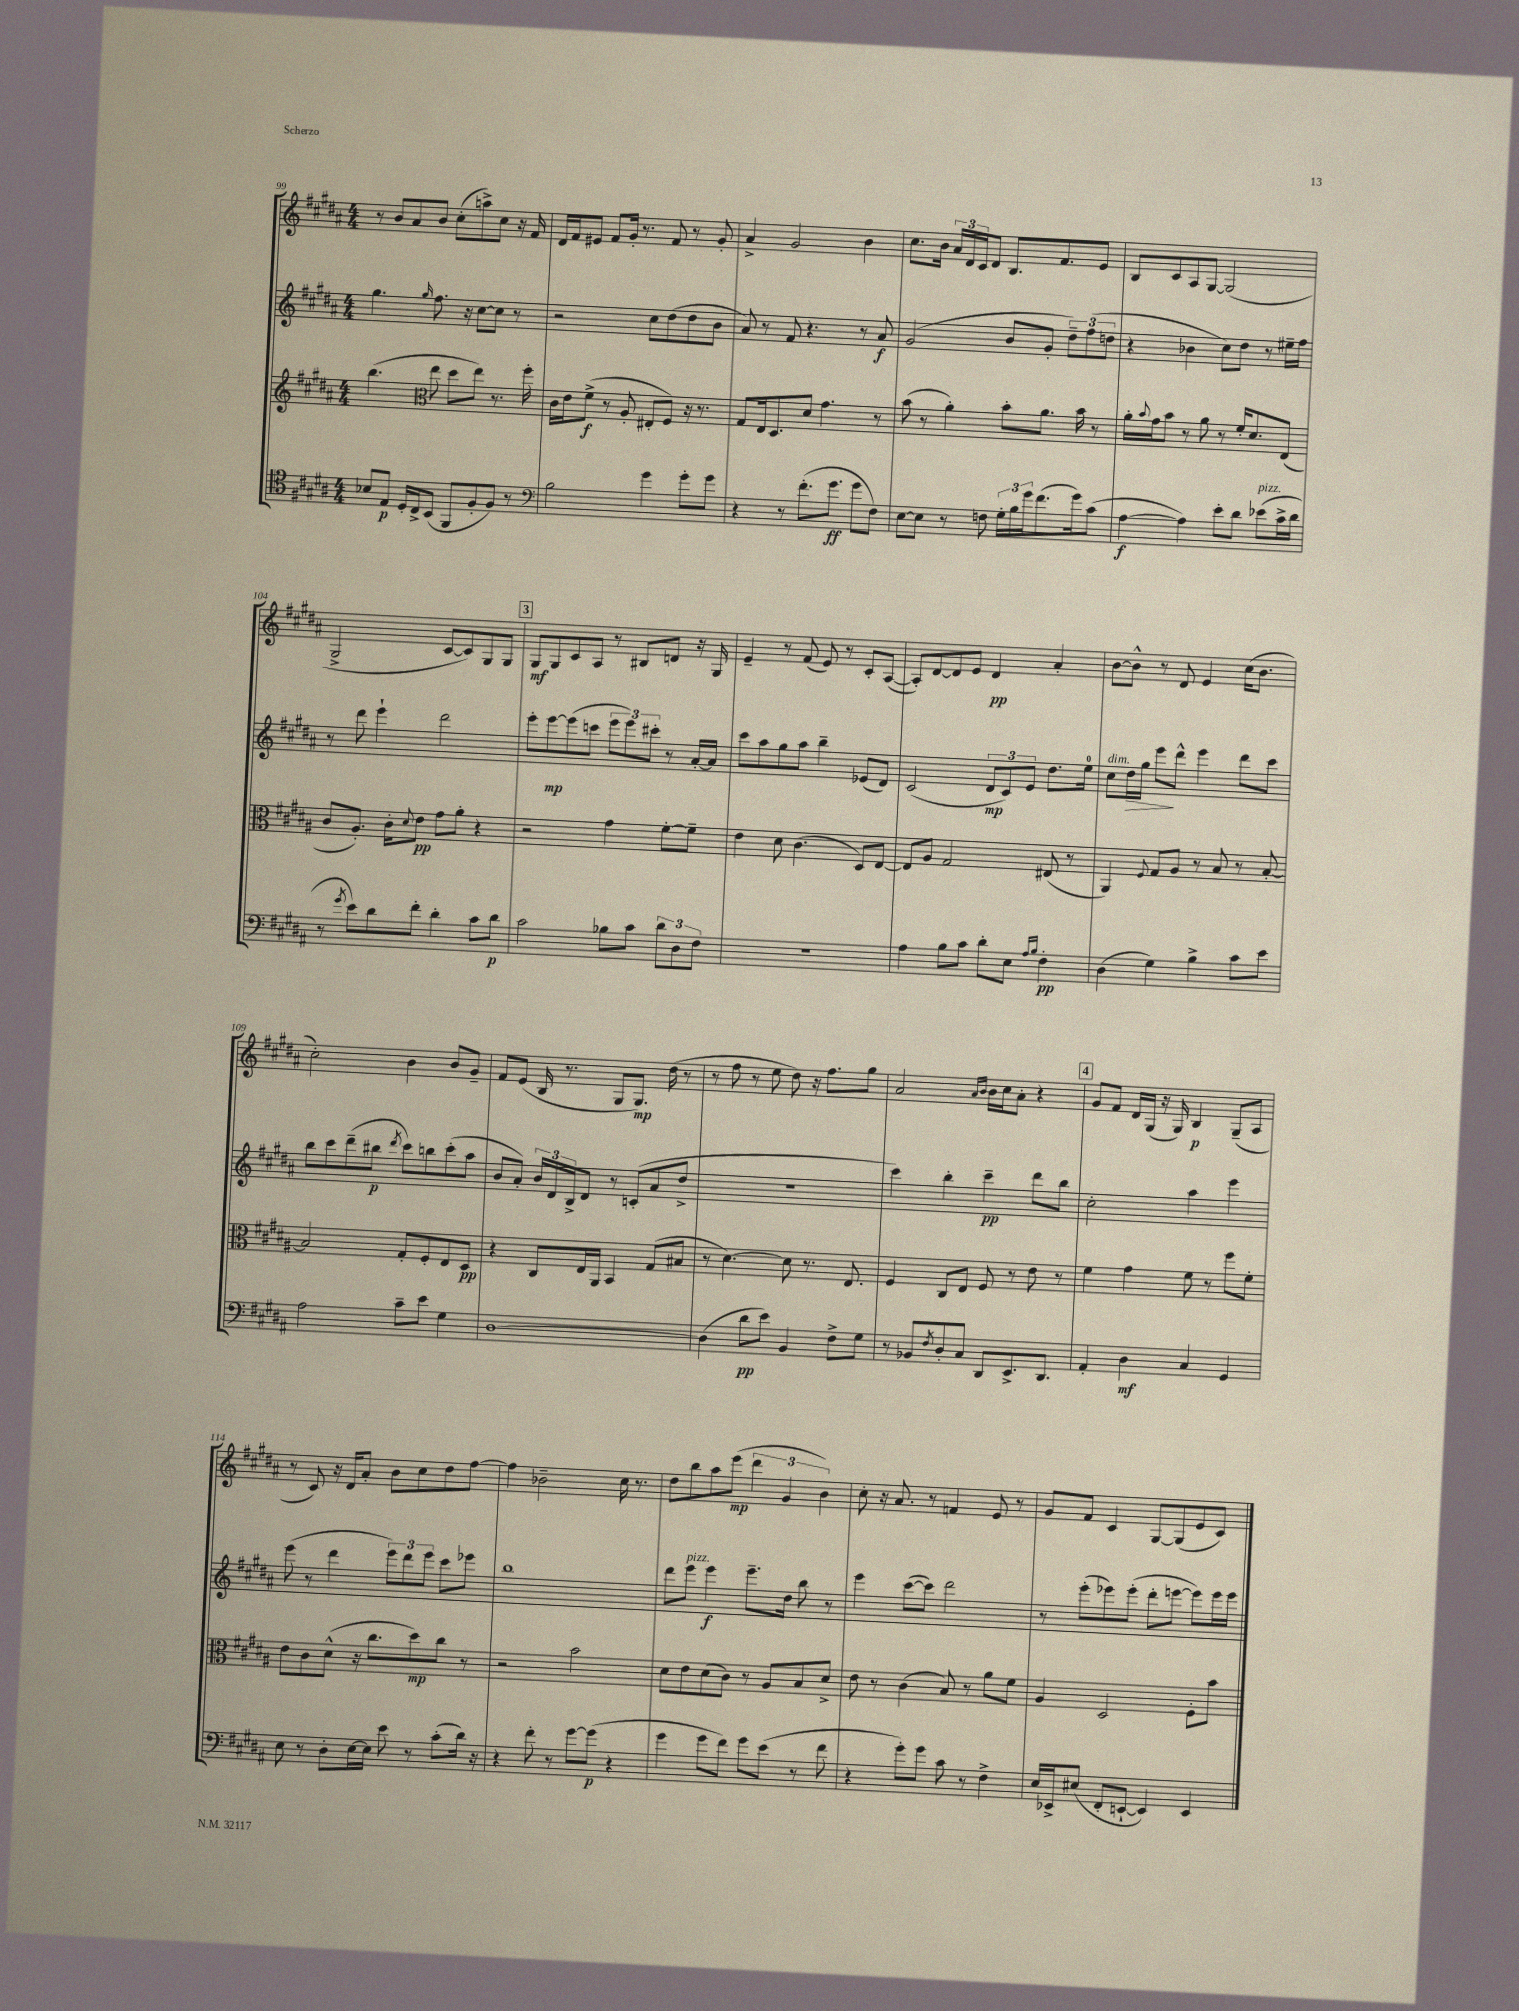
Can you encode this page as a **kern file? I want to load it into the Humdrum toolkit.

**kern	**dynam	**kern	**dynam	**kern	**dynam	**kern	**dynam
*part4	*part4	*part3	*part3	*part2	*part2	*part1	*part1
*staff4	*staff4	*staff3	*staff3	*staff2	*staff2	*staff1	*staff1
*clefC4	*	*clefG2	*	*clefG2	*	*clefG2	*
*k[f#c#g#d#a#]	*	*k[f#c#g#d#a#]	*	*k[f#c#g#d#a#]	*	*k[f#c#g#d#a#]	*
*M4/4	*	*M4/4	*	*M4/4	*	*M4/4	*
=99	=99	=99	=99	=99	=99	=99	=99
8B-X/L	.	(4.bb\	.	4.gg#\	.	8r	.
8E/J	p	.	.	.	.	8b/L	.
16D#'/LL	.	.	.	.	.	8a#/	.
16C#^/J	.	.	.	.	.	.	.
*	*	*clefC3	*	*	*	*	*
.	.	.	.	16qqgg#/	.	.	.
(8BB/J	.	8ee\	.	8.ff#\	.	8b/J	.
8FF#/L	.	8dd#\L	.	.	.	(8cc#'\L	.
.	.	.	.	16r	.	.	.
8F#'/	.	8ee\J)	.	[8cc#\L	.	8aan^\)	.
8F#/J)	.	8.r	.	8cc#\J]	.	8cc#\J	.
8r	.	.	.	8r	.	16r	.
.	.	16ff#'\	.	.	.	16f#/	.
=100	=100	=100	=100	=100	=100	=100	=100
*clefF4	*	*	*	*	*	*	*
2B\	.	16c#\LL	.	2r	.	16d#/LL	.
.	.	16e\J	.	.	.	16f#/J	.
.	.	(8f#^\J	f	.	.	8e#X/J	.
.	.	8r	.	.	.	8f#/L	.
.	.	8A#'/	.	.	.	16g#'/Jk	.
.	.	.	.	.	.	8.r	.
4g#\	.	8E#X'/L	.	8cc#\L	.	.	.
.	.	8F#/J)	.	(8dd#\	.	8f#/	.
8g#'\L	.	16r	.	8dd#\	.	8r	.
.	.	8.r	.	.	.	.	.
8g#\J	.	.	.	8b\J	.	8g#'/	.
=101	=101	=101	=101	=101	=101	=101	=101
4r	.	8G#/L	.	8a#/)	.	4a#^/	.
.	.	16E/k	.	8r	.	.	.
.	.	8.D#/	.	.	.	.	.
8r	.	.	.	8f#/	.	2g#/	.
(8.f#'\L	.	8d#/J	.	4.r	.	.	.
.	.	4.g#\	.	.	.	.	.
8.g#\J	ff	.	.	.	.	.	.
8g#\L	.	.	.	8r	.	4b\	.
8F#\J)	.	8r	.	8a#/	f	.	.
=102	=102	=102	=102	=102	=102	=102	=102
[8E\L	.	(8b\	.	(2g#/	.	8.cc#\L	.
8E\J]	.	8r	.	.	.	.	.
.	.	.	.	.	.	16b\Jk	.
8r	.	4a#'\)	.	.	.	24a#/LL	.
.	.	.	.	.	.	24d#/	.
.	.	.	.	.	.	24c#/J	.
8Fn\	.	.	.	.	.	8d#/J	.
24G#'\LL	.	8b'\L	.	8b/L	.	8.B/L	.
24B\	.	.	.	.	.	.	.
24g#\J	.	.	.	.	.	.	.
(8.f#\	.	8.a#\J	.	8g#'/J	.	.	.
.	.	.	.	.	.	8.f#/	.
.	.	.	.	12dd#~\L)	.	.	.
16g#\k)	.	16b\	.	.	.	.	.
.	.	.	.	(12ff#\	.	.	.
(8c#\J	.	8r	.	.	.	8e/J	.
.	.	.	.	12ddn\J	.	.	.
=103	=103	=103	=103	=103	=103	=103	=103
[4A#\	f	16a#'\LL	.	4r	.	8B/L	.
.	.	8qqb/	.	.	.	.	.
.	.	16g#\J	.	.	.	.	.
.	.	8b\J	.	.	.	8c#/	.
4A#\])	.	8r	.	4b-X\	.	8A#/	.
.	.	8a#\	.	.	.	[8G#/J	.
8e'\L	.	8r	.	8cc#\L)	.	(2G#/]	.
8d#\J	.	16f#'/KL	.	8dd#\J	.	.	.
.	.	8.d#/	.	.	.	.	.
!LO:TX:a:i:t=pizz.	!	!	!	!	!	!	!
(8e-X\L	.	.	.	8r	.	.	.
16c#^\L	.	(8E/J	.	16ee#X~\LL	.	.	.
16d#\JJ	.	.	.	16ff#\JJ	.	.	.
!!LO:LB:g=z
=104	=104	=104	=104	=104	=104	=104	=104
8r	.	8c#/L	.	8r	.	2G#^/	.
8qg#/	.	.	.	.	.	.	.
8e\L)	.	8.A#'/J)	.	8ddd#\	.	.	.
8d#\	.	.	.	4eee`\	.	.	.
.	.	16c#'\KL	.	.	.	.	.
.	.	8qqd#/	.	.	.	.	.
8f#'\J	.	8e\J	pp	.	.	.	.
4d#'\	.	8g#\L	.	2ddd#\	.	[8c#/L	.
.	.	8a#'\J	.	.	.	8c#/])	.
8c#\L	.	4r	.	.	.	8G#/	.
8d#\J	p	.	.	.	.	8G#/J	.
!!LO:REH:place=s1:t=3
=105	=105	=105	=105	=105	=105	=105	=105
2c#\	.	2r	.	8eee'\L	.	8G#/L	mf
.	.	.	.	[8eee\	mp	8G#/	.
.	.	.	.	(8eee\]	.	8c#/	.
.	.	.	.	8cccn\J	.	8A#/J	.
8B-X\L	.	4g#\	.	12eee\L	.	8r	.
.	.	.	.	12eee\)	.	.	.
8c#\J	.	.	.	.	.	8B#X/L	.
.	.	.	.	12ccc#X'\J	.	.	.
12d#\L	.	[8f#'\L	.	8r	.	8dn/J	.
12D#\	.	.	.	.	.	.	.
.	.	8f#~\J]	.	[16a#'/LL	.	16r	.
12F#\J	.	.	.	.	.	.	.
.	.	.	.	16a#/JJ]	.	16G#/	.
=106	=106	=106	=106	=106	=106	=106	=106
1r	.	4e\	.	8ccc#\L	.	4e~/	.
.	.	.	.	8aa#\	.	.	.
.	.	8d#\	.	8gg#\	.	8r	.
.	.	(4.c#\	.	8aa#\J	.	(8f#/	.
.	.	.	.	4bb~\	.	8e/)	.
.	.	.	.	.	.	8r	.
.	.	8D#/L)	.	(8e-X/L	.	8c#'/L	.
.	.	[8E/J	.	8d#/J)	.	([8A#/J	.
=107	=107	=107	=107	=107	=107	=107	=107
4A#\	.	8E/L]	.	(2c#/	.	8A#'/L])	.
.	.	8A#/J	.	.	.	[8d#/	.
8B\L	.	2G#/	.	.	.	8d#/]	.
8c#\J	.	.	.	.	.	8e/J	.
8d#'\L	.	.	.	12d#/L	mp	4d#/	pp
.	.	.	.	12c#/)	.	.	.
8E\J	.	.	.	.	.	.	.
.	.	.	.	12e/J	.	.	.
16qqA#/LL	.	.	.	.	.	.	.
16qqB/JJ	.	.	.	.	.	.	.
4F#'\	pp	(8E#X/	.	8.dd#\L	.	4a#'/	.
.	.	8r	.	.	.	.	.
.	.	.	.	16ee\Jk	.	.	.
=108	=108	=108	=108	=108	=108	=108	=108
!	!	!	!	!LO:TX:a:i:t=dim.	!	!	!
(4D#\	.	4AA#/)	.	8cc#\L	.	[8b\L	.
!	!	!	!	!	!LO:HP:b	!	!
.	.	.	.	16dd#\L	>	8b^^\J]	.
.	.	.	.	16gg#\JJ	.	.	.
.	.	8qqF#/	.	.	.	.	.
4G#\)	.	8G#/L	.	8eee\L	.	8r	.
.	.	8A#/J	.	8ddd#^^\J	]	8d#/	.
4B^\	.	8r	.	4eee\	.	4e/	.
.	.	8B/	.	.	.	.	.
8c#\L	.	8r	.	8ddd#\L	.	(16cc#\KL	.
.	.	.	.	.	.	8.b\J	.
8e\J	.	[8B'/	.	8ccc#\J	.	.	.
!!LO:LB:g=z
=109	=109	=109	=109	=109	=109	=109	=109
2A#\	.	2B/]	.	8bb\L	.	2cc#'\)	.
.	.	.	.	8ccc#\	.	.	.
.	.	.	.	(8ddd#~\	.	.	.
.	.	.	.	8bb#X\J	p	.	.
.	.	.	.	8qddd#/	.	.	.
8c#~\L	.	8G#'/L	.	8ccc#\L)	.	4b\	.
8e\J	.	8F#'/	.	8bbn\	.	.	.
4G#\	.	8E/	.	(8ccc#'\	.	8b/L	.
.	.	8D#/J	pp	8aa#\J	.	8g#~/J	.
=110	=110	=110	=110	=110	=110	=110	=110
[1D#	.	4r	.	8b/L	.	8f#/L	.
.	.	.	.	8a#'/J)	.	(8e/J	.
.	.	8C#/L	.	24b/LL	.	16B/	.
.	.	.	.	24d#/	.	.	.
.	.	.	.	.	.	8.r	.
.	.	.	.	24B^/J	.	.	.
.	.	16E/L	.	8d#/J	.	.	.
.	.	16AA#/JJ	.	.	.	.	.
.	.	4BB/	.	8r	.	8G#/L	.
.	.	.	.	(8cn'/L	.	8.G#/J)	mp
.	.	(8G#/L	.	8a#/	.	.	.
.	.	.	.	.	.	(16dd#\	.
.	.	8B#X/J	.	8dd#^/J	.	8r	.
=111	=111	=111	=111	=111	=111	=111	=111
(4D#\]	.	8r	.	1r	.	8r	.
.	.	[4.d#\)	.	.	.	8ff#\	.
8d#\L	pp	.	.	.	.	8r	.
8e\J)	.	.	.	.	.	8ee\	.
4BB/	.	8d#\]	.	.	.	8dd#\)	.
.	.	8.r	.	.	.	16r	.
.	.	.	.	.	.	8.ff#\L	.
8F#^\L	.	.	.	.	.	.	.
.	.	8.E/	.	.	.	.	.
8G#\J	.	.	.	.	.	8gg#\J	.
=112	=112	=112	=112	=112	=112	=112	=112
8r	.	4F#/	.	4ccc#\)	.	2a#/	.
8BB-X/L	.	.	.	.	.	.	.
8qF#/	.	.	.	.	.	.	.
8D#'/	.	8C#/L	.	4bb'\	.	.	.
8C#/J	.	8E/J	.	.	.	.	.
.	.	.	.	.	.	16qqa#/LL	.
.	.	.	.	.	.	16qqb/JJ	.
8DD#/L	.	8F#/	.	4ccc#~\	pp	16b\LL	.
.	.	.	.	.	.	16cc#\J	.
8.EE^/	.	8r	.	.	.	8a#'\J	.
.	.	8e\	.	8ddd#\L	.	4r	.
8.DD#/J	.	.	.	.	.	.	.
.	.	8r	.	8bb\J	.	.	.
!!LO:REH:place=s1:t=4
=113	=113	=113	=113	=113	=113	=113	=113
4AA#'/	.	4f#\	.	2cc#'\	.	8g#/L	.
.	.	.	.	.	.	8f#/J	.
4D#\	mf	4g#\	.	.	.	16d#/LL	.
.	.	.	.	.	.	(16G#/JJ	.
.	.	.	.	.	.	16r	.
.	.	.	.	.	.	16G#/)	.
4C#/	.	8f#\	.	4aa#\	.	4B/	p
.	.	8r	.	.	.	.	.
4GG#/	.	8ff#\L	.	4eee\	.	(8G#~/L	.
.	.	8f#'\J	.	.	.	8A#/J	.
!!LO:LB:g=z
=114	=114	=114	=114	=114	=114	=114	=114
8E\	.	8e\L	.	(8eee\	.	8r	.
8r	.	8c#\	.	8r	.	8c#/)	.
8D#'\L	.	(8d#^^\J	.	4ddd#\	.	16r	.
.	.	.	.	.	.	16d#/KL	.
[16E\L	.	16r	.	.	.	8a#'/J	.
16E\JJ]	.	8.cc#\L	.	.	.	.	.
8e\	.	.	.	12eee\L)	.	8b\L	.
.	.	.	.	12ddd#\	.	.	.
8r	.	8dd#\)	mp	.	.	8cc#\	.
.	.	.	.	12eee\J	.	.	.
(8c#'\L	.	8cc#\J	.	8ccc#\L	.	8dd#\	.
16d#\Jk)	.	8r	.	8eee-X\J	.	[8ff#\J	.
16r	.	.	.	.	.	.	.
=115	=115	=115	=115	=115	=115	=115	=115
4r	.	2r	.	1bb	.	4ff#\]	.
8f#'\	.	.	.	.	.	2b-X~\	.
8r	.	.	.	.	.	.	.
[8g#\L	.	2b\	.	.	.	.	.
(8g#\J]	p	.	.	.	.	.	.
4r	.	.	.	.	.	16cc#\	.
.	.	.	.	.	.	8.r	.
=116	=116	=116	=116	=116	=116	=116	=116
4g#\	.	8d#\L	.	8ddd#\L	.	8dd#\L	.
!	!	!	!	!LO:TX:a:i:t=pizz.	!	!	!
.	.	8e\	.	8eee\J	.	8bb\	.
8g#\L	.	(8d#\	.	4eee\	f	8aa#\	.
8f#\J)	.	8c#\J)	.	.	.	(8eee\J	mp
8g#\L	.	8r	.	8.eee~\L	.	6ddd#\	.
(8e\J	.	8A#/L	.	.	.	.	.
.	.	.	.	.	.	6g#/	.
.	.	.	.	16dd#\Jk	.	.	.
8r	.	8B/	.	8bb\	.	.	.
.	.	.	.	.	.	6b\)	.
8f#\	.	8d#^/J	.	8r	.	.	.
=117	=117	=117	=117	=117	=117	=117	=117
4r	.	8e\	.	4eee\	.	8cc#'\	.
.	.	8r	.	.	.	16r	.
.	.	.	.	.	.	8.a#/	.
8g#'\L)	.	(4c#\	.	([8ccc#\L	.	.	.
8g#\J	.	.	.	8ccc#\J])	.	8r	.
8c#\	.	8B/)	.	2ddd#\	.	4fn/	.
8r	.	8r	.	.	.	.	.
4F#^\	.	8a#\L	.	.	.	8e/	.
.	.	8f#\J	.	.	.	8r	.
=118	=118	=118	=118	=118	=118	=118	=118
16E/LL	.	4A#/	.	8r	.	8g#/L	.
16EE-X^/J	.	.	.	.	.	.	.
(8E#X/J	.	.	.	(8eee'\L	.	8f#/J	.
8FF#'/L	.	2D#/	.	8eee-X\)	.	4c#/	.
[8EEn`/J	.	.	.	(8eee-'\J	.	.	.
4EE/])	.	.	.	8ddd#'\L	.	[8G#/L	.
.	.	.	.	[8eeen\J	.	(8G#/]	.
4EE/	.	8F#'\L	.	8eee\L])	.	8e/	.
.	.	8b\J	.	16eee\L	.	8c#/J)	.
.	.	.	.	16eee\JJ	.	.	.
==	==	==	==	==	==	==	==
*-	*-	*-	*-	*-	*-	*-	*-
